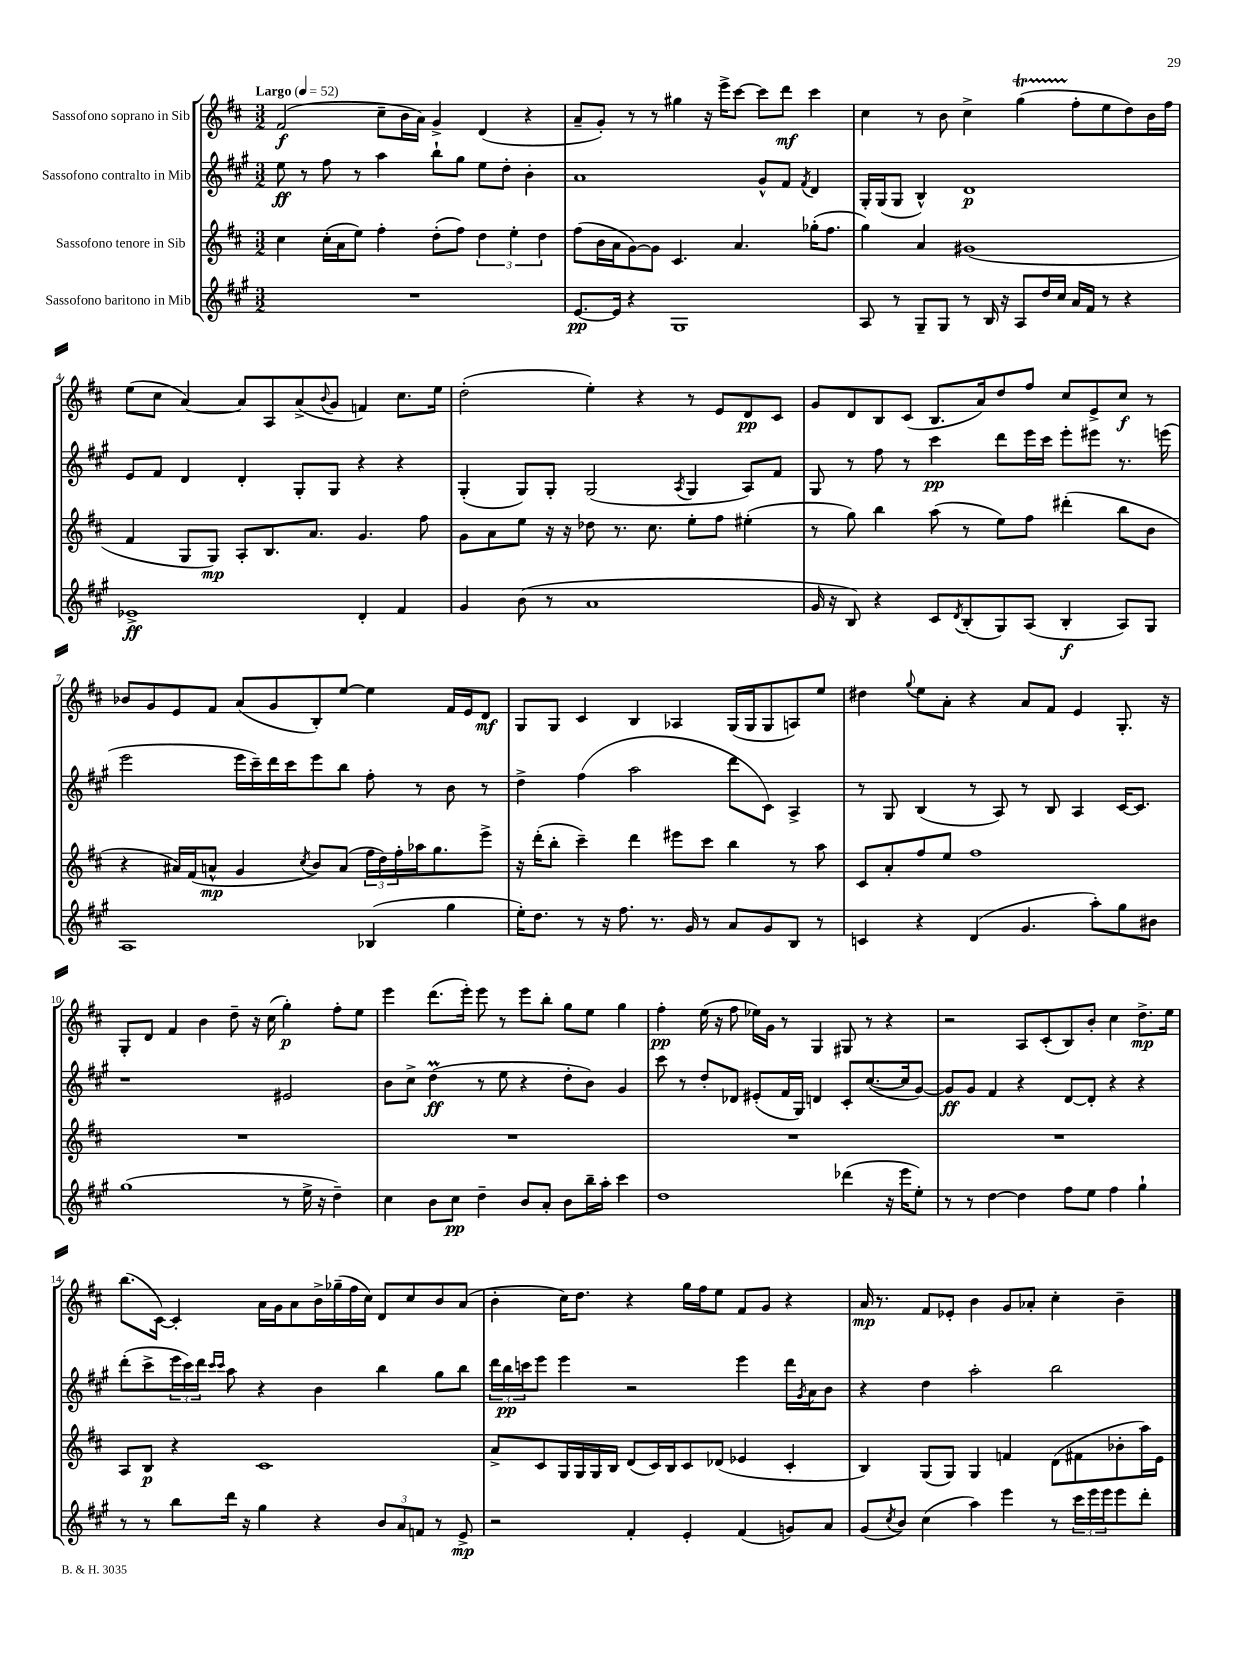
<<
\new StaffGroup <<
\new Staff = "s0" \with { instrumentName = "Sassofono soprano in Sib" } {
    \clef treble \key d \major \numericTimeSignature \time 3/2 \tempo "Largo" 4 = 52
    fis'2\f( cis''8-- b'16 a'16) g'4-> d'4( r4 |
    a'8-- g'8-.) r8 r8 gis''4 r16 e'''16-> cis'''8~ cis'''8 d'''8\mf cis'''4 |
    cis''4 r8 b'8 cis''4-> g''4\startTrillSpan( fis''8-.\stopTrillSpan e''8 d''8) b'16 fis''16 |
    e''8( cis''8 a'4~) a'8 a8 a'8->( \appoggiatura { b'8 } g'8 f'4) cis''8. e''16 |
    d''2-.( e''4-.) r4 r8 e'8 d'8\pp cis'8 |
    g'8 d'8 b8 cis'8( b8. a'16) d''8 fis''8 cis''8 e'8-> cis''8\f r8 |
    bes'8 g'8 e'8 fis'8 a'8( g'8 b8-.) e''8~ e''4 fis'16 e'16 d'8\mf |
    g8 g8 cis'4 b4 aes4 g16( g16 g8 a8) e''8 |
    dis''4 \appoggiatura { g''8 } e''8 a'8-. r4 a'8 fis'8 e'4 g8.-. r16 |
    g8-. d'8 fis'4 b'4 d''8-- r16 cis''16( g''4-.\p) fis''8-. e''8 |
    e'''4 d'''8.( e'''16-.) e'''8 r8 e'''8 b''8-. g''8 e''8 g''4 |
    fis''4-.\pp e''16( r16 fis''8 ees''16) g'16 r8 g4 gis8 r8 r4 |
    r2 a8 cis'8-.( b8) b'8-. cis''4 d''8.->\mp e''16 |
    b''8.( cis'16~) cis'4-. a'16 g'16 a'8 b'16-> ges''16--( fis''16 cis''16) d'8 cis''8 b'8 a'8( |
    b'4-. cis''16) d''8. r4 g''16 fis''16 e''8 fis'8 g'8 r4 |
    a'16\mp r8. fis'8 ees'8-. b'4 g'8 aes'8-. cis''4-. b'4-- \bar "|." |
}
\new Staff = "s1" \with { instrumentName = "Sassofono contralto in Mib" } {
    \clef treble \key a \major \numericTimeSignature \time 3/2
    e''8\ff r8 fis''8 r8 a''4 b''8-! gis''8 e''8 d''8-. b'4-. |
    a'1 gis'8-^ fis'8 \acciaccatura { fis'8 } d'4 |
    gis16-. gis16( gis8 b4-^) d'1\p |
    e'8 fis'8 d'4 d'4-. gis8-. gis8 r4 r4 |
    gis4-.( gis8) gis8-. gis2( \acciaccatura { a8 } gis4 a8) fis'8 |
    gis8 r8 fis''8 r8 cis'''4\pp d'''8 e'''16 cis'''16 e'''8-. eis'''8 r8. e'''16( |
    e'''2 e'''16 cis'''16--) d'''16 cis'''16 e'''8 b''8 fis''8-. r8 b'8 r8 |
    d''4-> fis''4( a''2 d'''8 cis'8) a4-> |
    r8 gis8 b4( r8 a8) r8 b8 a4 cis'16~ cis'8. |
    r1 eis'2 |
    b'8 cis''8-> d''4\prall\ff( r8 e''8 r4 d''8-. b'8) gis'4 |
    cis'''8 r8 d''8-. des'8 eis'8-.( fis'16 gis16) d'4 cis'8-. cis''8.~( cis''16 gis'8~) |
    gis'8\ff gis'8 fis'4 r4 d'8~ d'8-. r4 r4 |
    d'''8-.( cis'''8-> \tuplet 3/2 { e'''16 cis'''16) d'''16 } \grace { cis'''16 cis'''16 } a''8 r4 b'4 b''4 gis''8 b''8 |
    \tuplet 3/2 { d'''16 b''16\pp c'''16 } e'''8 e'''4 r2 e'''4 d'''16 \acciaccatura { gis'8 } a'16 b'8 |
    r4 d''4 a''2-. b''2 \bar "|." |
}
\new Staff = "s2" \with { instrumentName = "Sassofono tenore in Sib" } {
    \clef treble \key d \major \numericTimeSignature \time 3/2
    cis''4 cis''16-.( a'16 e''8) fis''4-. d''8-.( fis''8) \tuplet 3/2 { d''4 e''4-. d''4 } |
    fis''8( b'16 a'16 g'8~) g'8 cis'4. a'4. ges''16-.( fis''8. |
    g''4) a'4 gis'1( |
    fis'4 g8 g8\mp) a8-. b8. a'8. g'4. fis''8 |
    g'8 a'8 e''8 r16 r16 des''8 r8. cis''8. e''8-. fis''8 eis''4-.( |
    r8 g''8) b''4 a''8( r8 e''8) fis''8 dis'''4-.( b''8 b'8 |
    r4 ais'16) fis'16( a'8-^\mp g'4 \acciaccatura { cis''8 } b'8) a'8( \tuplet 3/2 { fis''16 d''16) fis''16-. } aes''16 g''8. e'''8-> |
    r16 d'''16-.( b''8-. cis'''4--) d'''4 eis'''8 cis'''8 b''4 r8 a''8 |
    cis'8 a'8-. fis''8 e''8 fis''1 |
    R1. |
    R1. |
    R1. |
    R1. |
    a8 b8\p r4 cis'1 |
    a'8-> cis'8 g16 g16 g16 b16 d'8( cis'16) b16 cis'8 des'8( ees'4 cis'4-. |
    b4) g8( g8) g4 f'4 d'8( fis'8 bes'8-. a''16) e'16 \bar "|." |
}
\new Staff = "s3" \with { instrumentName = "Sassofono baritono in Mib" } {
    \clef treble \key a \major \numericTimeSignature \time 3/2
    R1. |
    e'8.~\pp e'16 r4 gis1 |
    a8 r8 gis8-- gis8 r8 b16 r16 a8 d''16 cis''16 a'16 fis'16 r8 r4 |
    ees'1->\ff d'4-. fis'4 |
    gis'4 b'8( r8 a'1 |
    gis'16 r16 b8) r4 cis'8 \acciaccatura { d'8 } b8-.( gis8) a8( b4-.\f a8) gis8 |
    a1 bes4( gis''4 |
    e''16-.) d''8. r8 r16 fis''8. r8. gis'16 r8 a'8 gis'8 b8 r8 |
    c'4 r4 d'4( gis'4. a''8-.) gis''8 bis'8 |
    gis''1( r8 e''16-> r16 d''4--) |
    cis''4 b'8 cis''8\pp d''4-- b'8 a'8-. b'8 b''16-- a''16-. cis'''4 |
    d''1 des'''4( r16 e'''16 e''8-.) |
    r8 r8 d''4~ d''4 fis''8 e''8 fis''4 gis''4-! |
    r8 r8 b''8 d'''16 r16 gis''4 r4 \tuplet 3/2 { b'8 a'8 f'8 } r8 e'8->\mp |
    r2 fis'4-. e'4-. fis'4( g'8) a'8 |
    gis'8( \acciaccatura { cis''8 } b'8) cis''4( a''4) e'''4 r8 \tuplet 3/2 { cis'''16 e'''16 e'''16 } e'''8 d'''8-. \bar "|." |
}
>>
>>
